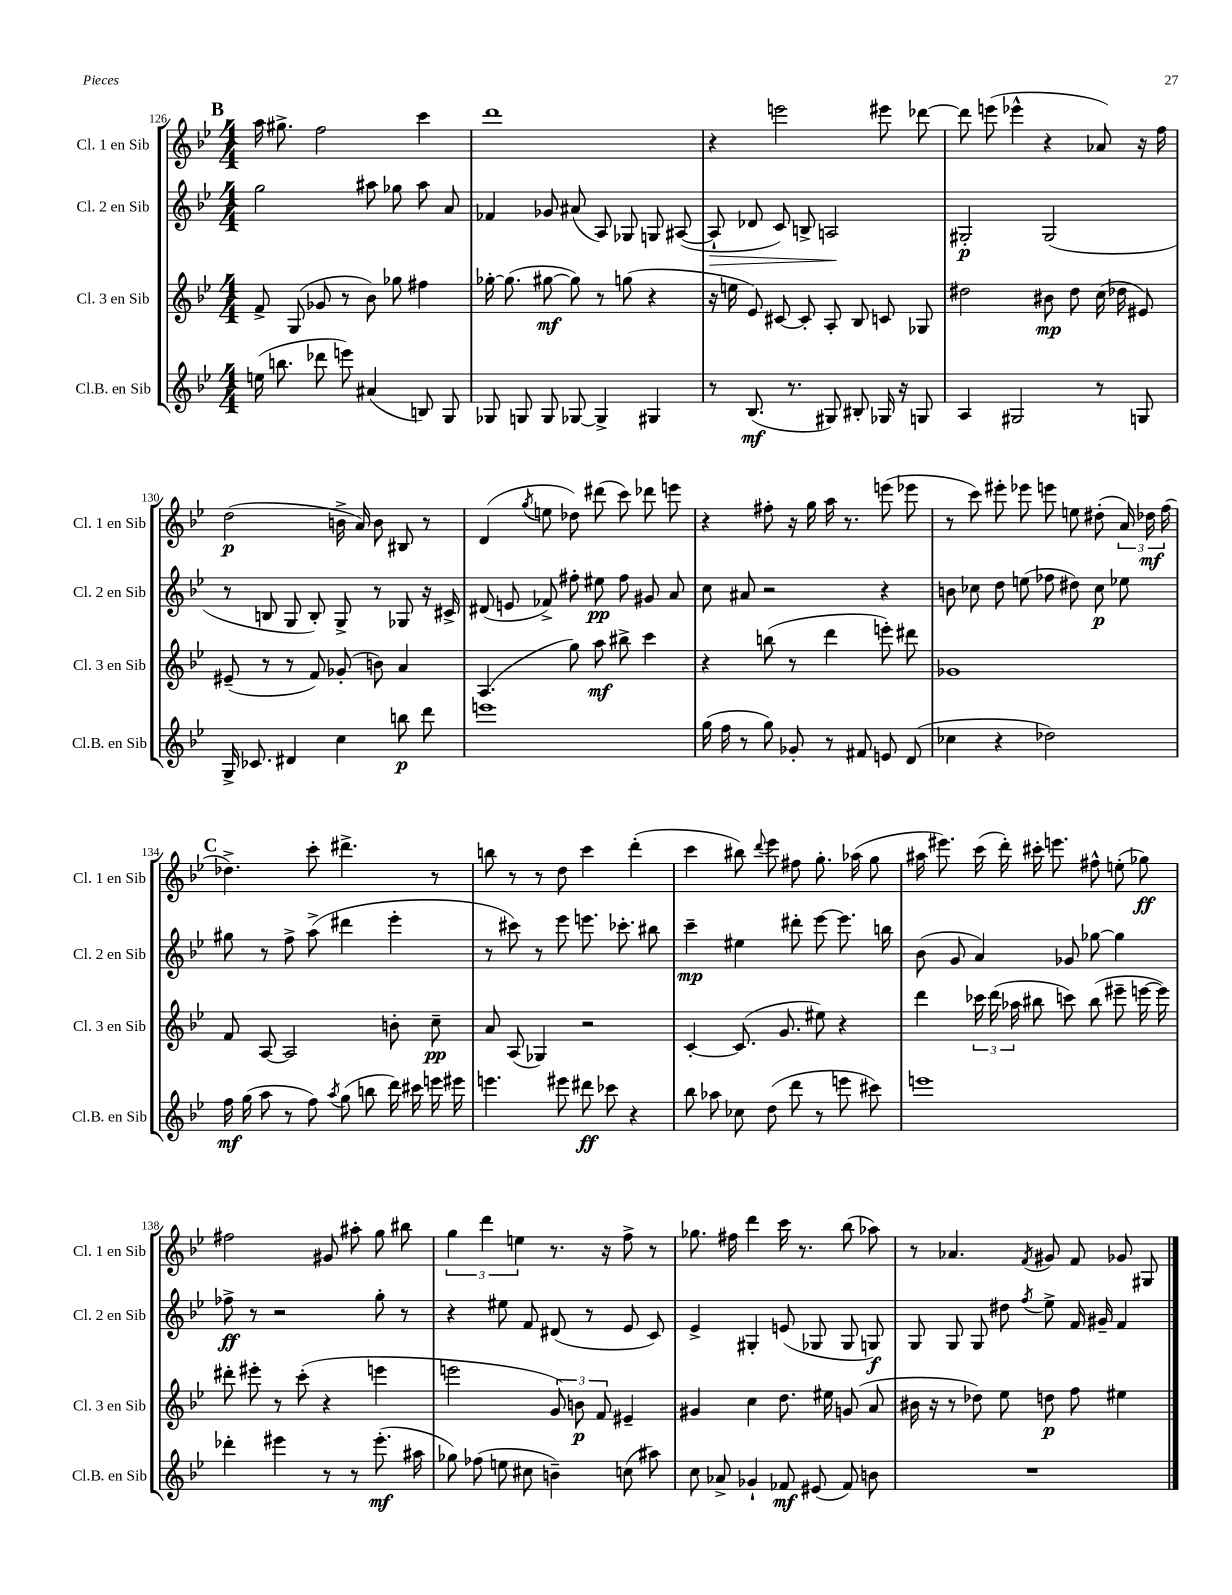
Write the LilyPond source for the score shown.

<<
\new StaffGroup <<
\new Staff = "s0" \with { instrumentName = "Cl. 1 en Sib" shortInstrumentName = "Cl. 1 en Sib" } {
    \clef treble \key bes \major \numericTimeSignature \time 4/4
    \autoBeamOff \mark \markup { \bold "B" } a''16 gis''8.-> f''2 c'''4 |
    d'''1 |
    r4 e'''2 eis'''8 des'''8~ |
    des'''8 e'''8( ees'''4-^ r4 aes'8) r16 f''16 |
    d''2\p( b'16-> a'16) b'8 bis8 r8 |
    d'4( \acciaccatura { g''8 } e''8 des''8) dis'''8( c'''8) des'''8 e'''8 |
    r4 fis''8-. r16 g''16 a''16 r8. e'''8( ees'''8 |
    r8 c'''8) eis'''8-. ees'''8 e'''8 e''8 dis''8-.( \tuplet 3/2 { a'16) des''16\mf f''16( } |
    \mark \markup { \bold "C" } des''4.->) c'''8-. dis'''4.-> r8 |
    b''8 r8 r8 d''8 c'''4 d'''4-.( |
    c'''4 bis''8) \appoggiatura { d'''8 } ees'''8 fis''8 g''8.-. aes''16( g''8 |
    ais''16 eis'''8.) c'''16( d'''16-.) cis'''16-. e'''8. fis''8-^ e''8-.( ges''8\ff) |
    fis''2 gis'8 ais''8-. g''8 bis''8 |
    \tuplet 3/2 { g''4 d'''4 e''4 } r8. r16 f''8-> r8 |
    ges''8. fis''16 d'''4 c'''16 r8. bes''8( aes''8) |
    r8 aes'4. \acciaccatura { f'8 } gis'8 f'8 ges'8 gis8 \bar "|." |
}
\new Staff = "s1" \with { instrumentName = "Cl. 2 en Sib" shortInstrumentName = "Cl. 2 en Sib" } {
    \clef treble \key bes \major \numericTimeSignature \time 4/4
    \autoBeamOff \mark \markup { \bold "B" } g''2 ais''8 ges''8 ais''8 a'8 |
    fes'4 ges'8 ais'8( a8) ges8 g8 ais8~( |
    ais8-!\> des'8 c'8) b8-> a2\! |
    gis2-.\p gis2( |
    r8 b8 g8 b8-.) g8-> r8 ges8 r16 cis'16-> |
    dis'8( e'8 fes'8->) fis''8-. eis''8\pp fis''8 gis'8 a'8 |
    c''8 ais'8 r2 r4 |
    b'8 ces''8 d''8 e''8( fes''8 dis''8) ces''8\p ees''8 |
    \mark \markup { \bold "C" } gis''8 r8 f''8-> a''8->( dis'''4 ees'''4-. |
    r8 cis'''8) r8 ees'''8 e'''8. ces'''8.-. bis''8 |
    c'''4--\mp eis''4 dis'''8-. ees'''8~ ees'''8. b''16 |
    bes'8( g'8 a'4) ges'8 ges''8~ ges''4 |
    fes''8->\ff r8 r2 g''8-. r8 |
    r4 eis''8 f'8 dis'8( r8 ees'8 c'8) |
    ees'4-> gis4-. e'8( ges8 ges8 g8\f) |
    g8 g8 g8 dis''8 \acciaccatura { f''8 } ees''8-> f'16 gis'16-- f'4 \bar "|." |
}
\new Staff = "s2" \with { instrumentName = "Cl. 3 en Sib" shortInstrumentName = "Cl. 3 en Sib" } {
    \clef treble \key bes \major \numericTimeSignature \time 4/4
    \autoBeamOff \mark \markup { \bold "B" } f'8-> g8( ges'8 r8 bes'8) ges''8 fis''4 |
    ges''16~-. ges''8.( gis''8~\mf gis''8) r8 g''8( r4 |
    r16 e''16 ees'8) cis'8~ cis'8-. a8-. bes8 c'8 ges8 |
    dis''2 bis'8\mp dis''8 c''16( des''16 eis'8) |
    eis'8--( r8 r8 f'8) ges'8-.( b'8) a'4 |
    a4.( g''8) a''8\mf bis''8-> c'''4 |
    r4 b''8( r8 d'''4 e'''8-.) dis'''8 |
    ges'1 |
    \mark \markup { \bold "C" } f'8 a8~ a2 b'8-. c''8--\pp |
    a'8 a8( ges4) r2 |
    c'4~-. c'8.( g'8. eis''8) r4 |
    d'''4 \tuplet 3/2 { ces'''16 d'''16( aes''16 } bis''8 c'''8) bis''8( eis'''8-- e'''16~ e'''16) |
    dis'''8-. eis'''8-. r8 c'''8-.( r4 e'''4 |
    e'''2 \tuplet 3/2 { g'8) b'8\p f'8 } eis'4-- |
    gis'4 c''4 d''8. eis''16 g'8( a'8 |
    bis'16 r16 r8 des''8) ees''8 d''8\p f''8 eis''4 \bar "|." |
}
\new Staff = "s3" \with { instrumentName = "Cl.B. en Sib" shortInstrumentName = "Cl.B. en Sib" } {
    \clef treble \key bes \major \numericTimeSignature \time 4/4
    \autoBeamOff \mark \markup { \bold "B" } e''16( b''8. des'''8 e'''8) ais'4( b8) g8 |
    ges8 g8 g8 ges8~ ges4-> gis4 |
    r8 bes8.\mf( r8. gis8) bis8-. ges16 r16 g8 |
    a4 gis2 r8 g8 |
    g16-> ces'8. dis'4 c''4 b''8\p d'''8 |
    e'''1 |
    g''16( f''16 r8 g''8) ges'8-. r8 fis'8 e'8 d'8( |
    ces''4 r4 des''2) |
    \mark \markup { \bold "C" } f''16\mf g''16( a''8 r8 f''8) \acciaccatura { a''8 } g''8( b''8 d'''16) cis'''16 e'''16 eis'''16 |
    e'''4. eis'''8 dis'''8\ff ces'''8 r4 |
    bes''8 aes''8 ces''8 d''8( d'''8 r8 e'''8 cis'''8) |
    e'''1 |
    des'''4-. eis'''4 r8 r8 eis'''8.-.\mf( ais''16 |
    ges''8) fes''8( e''8 cis''8 b'4--) c''8( ais''8) |
    c''8 aes'8-> ges'4-! fes'8\mf eis'8( fes'8) b'8 |
    R1 \bar "|." |
}
>>
>>
\layout { \context { \Score currentBarNumber = #126 } }
